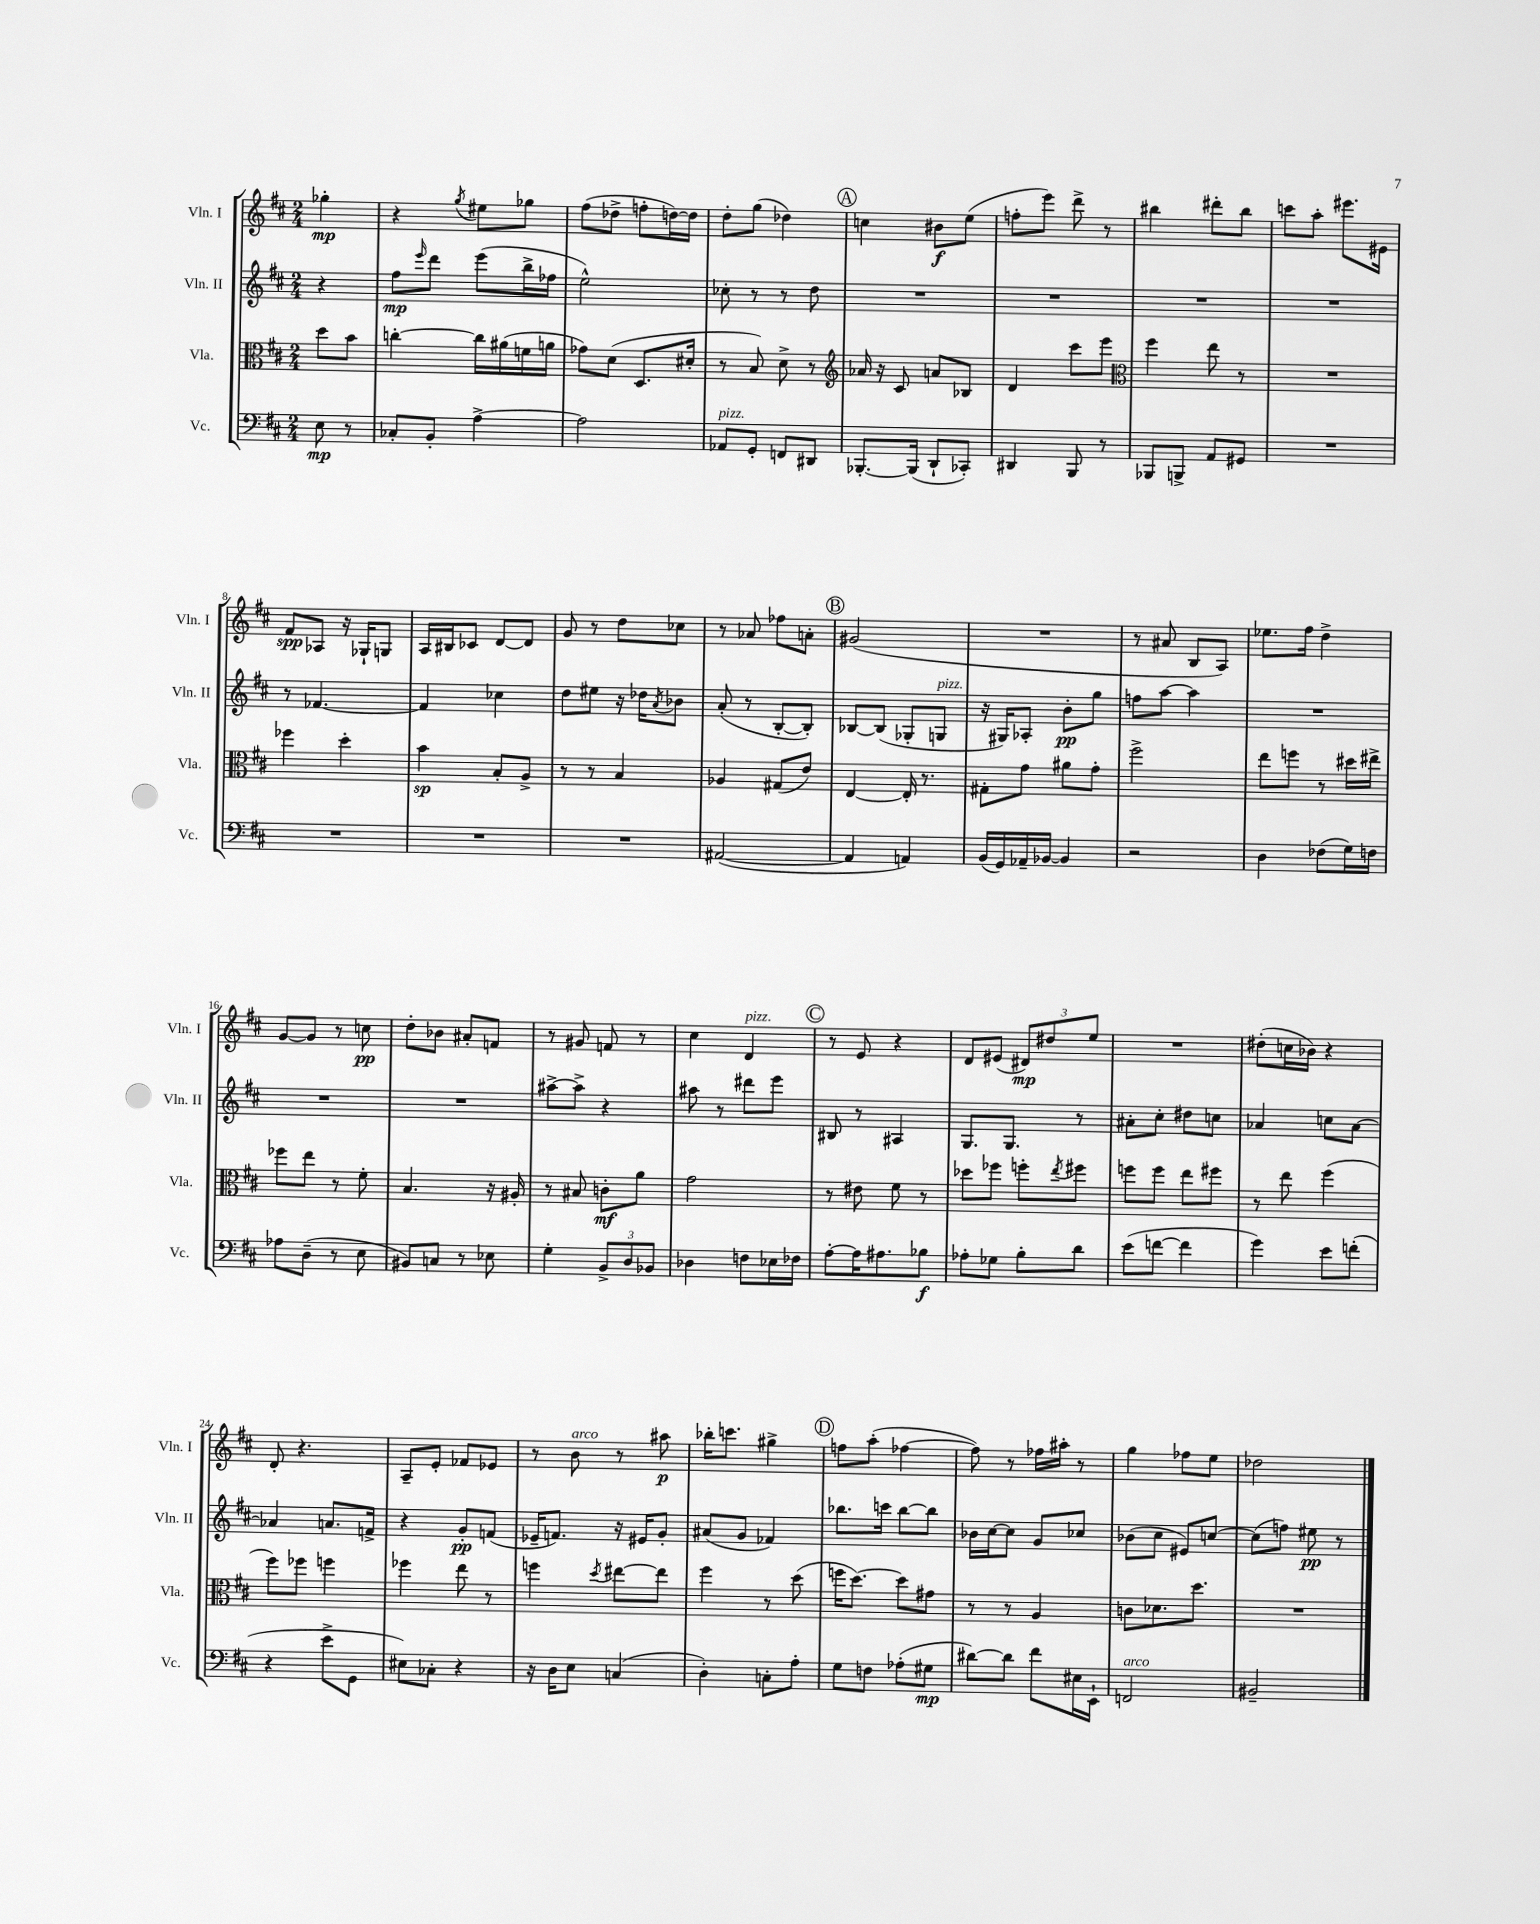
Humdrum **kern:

**kern	**kern	**kern	**kern
*staff4	*staff3	*staff2	*staff1
*clefF4	*clefC3	*clefG2	*clefG2
*k[f#c#]	*k[f#c#]	*k[f#c#]	*k[f#c#]
*M2/4	*M2/4	*M2/4	*M2/4
8E	8dd	4r	4gg-'
8r	8b	.	.
=	=	=	=
8C-'	[4cc'	8ff#	4r
.	.	16qqeee	.
8BB'	.	8ddd	.
.	.	.	8qgg
[4A^	16cc]	(8eee	8ee#
.	(16a#	.	.
.	16f	16bb^	8gg-
.	16a	16ff-	.
=	=	=	=
2A]	8g-)	2ee^^)	(8ff#
.	(8d	.	8dd-^
.	8.D	.	8ff'
.	.	.	[16dd)
.	16d#'	.	16dd]
=	=	=	=
8AA-	8r	8cc-'	8dd'
8GG'	8B)	8r	(8gg
8FF	8d^	8r	4dd-)
8DD#	8r	8dd	.
=	=	=	=
*	*clefG2	*	*
[8.BBB-'	16a-	2r	4cc
.	16r	.	.
.	8c#	.	.
(16BBB-]	.	.	.
8DD`	8a	.	8b#
8CC-')	8B-	.	(8ee
=	=	=	=
4DD#	4d	2r	8ff'
.	.	.	8eee)
8BBB	8ccc#	.	8ddd^
8r	8eee	.	8r
=	=	=	=
*	*clefC3	*	*
8BBB-	4ff#	2r	4bb#
8BBB^	.	.	.
8AA	8ee	.	8ddd#'
8GG#	8r	.	8bb#
=	=	=	=
2r	2r	2r	8ccc
.	.	.	8aa'
.	.	.	8.eee#
.	.	.	16e#
=	=	=	=
2r	4ff-	8r	8f#
.	.	[4.f-	8A-
.	4dd'	.	16r
.	.	.	16G-`
.	.	.	8G
=	=	=	=
2r	4b	4f-]	16A
.	.	.	16B#
.	.	.	8c-
.	8B'	4cc-	[8d
.	8A^	.	8d]
=	=	=	=
2r	8r	8dd	8g
.	8r	8ee#	8r
.	4B	16r	8dd
.	.	16dd-	.
.	.	8qa	.
.	.	8b-	8cc-
=	=	=	=
([2AA#	4A-	(8a'	8r
.	.	8r	8a-
.	(8G#	[8B'	8ff-
.	8e)	8B'])	8a'
=	=	=	=
4AA#]	[4E	[8B-	(2g#
.	.	(8B-]	.
4AA)	16E']	8G-'	.
.	8.r	.	.
.	.	8G	.
=	=	=	=
(16BB	8G#'	16r	2r
16GG)	.	16G#)	.
16AA-~	8g	8A-'	.
[16BB-	.	.	.
4BB-]	8a#	8b'	.
.	8g'	8gg	.
=	=	=	=
2r	2ff#^	8ff	8r
.	.	[8aa	8a#
.	.	4aa]	8B
.	.	.	8A)
=	=	=	=
4D	8ee	2r	8.ee-
.	8ff	.	.
.	.	.	16ff#
(8F-	8r	.	4dd^
16G)	16dd#	.	.
16F	16ee#^	.	.
=	=	=	=
8A-	8ff-	2r	[8g
(8D~	8ee	.	8g]
8r	8r	.	8r
8E	8f#'	.	8cc
=	=	=	=
8BB#)	4.B	2r	8dd'
8C	.	.	8b-
8r	.	.	8a#'
8E-	16r	.	8f
.	16A#'	.	.
=	=	=	=
4G'	8r	[8aa#^	8r
.	8B#	8aa#^]	8g#
12BB^	8c'	4r	8f
12D	.	.	.
.	8a	.	8r
12BB-	.	.	.
=	=	=	=
4D-	2g	8aa#	4cc#
.	.	8r	.
8F	.	8ddd#	4d
16E-	.	8eee	.
16F-	.	.	.
=	=	=	=
[8A'	8r	8B#	8r
16A]	8e#	8r	8e
8.A#	.	.	.
.	8f#	4A#	4r
8B-	8r	.	.
=	=	=	=
8A-'	8dd-	8.G	8d
8G-	8ff-	.	(8e#
.	.	8.G	.
8B'	8ff'	.	12d#)
.	.	.	12dd#
.	8qee	.	.
8d	8ff#	8r	.
.	.	.	12ee
=	=	=	=
(8e	8ff	8a#'	2r
[8f	8ff	8cc#'	.
4f]	8ee	8dd#	.
.	8ff#	8cc	.
=	=	=	=
4g)	8r	4a-	(8dd#'
.	8ee	.	16cc
.	.	.	16b-)
8e	(4ff#	8cc	4r
(8f'	.	[8a-	.
=	=	=	=
4r	8ff#)	4a-]	8d'
.	8ff-	.	4.r
8e^	4ff	8.a	.
8GG	.	.	.
.	.	16f^	.
=	=	=	=
8E#)	4ff-	4r	8A~
8C-'	.	.	8e'
4r	8ee	8g'	8f-
.	8r	(8f	8e-
=	=	=	=
16r	4ff	16e-~	8r
16D	.	8.f)	.
8E	.	.	8b
.	8qdd	.	.
(4C	[8ee#	16r	8r
.	.	16e#	.
.	8ee#]	8g'	8aa#
=	=	=	=
4D')	4ff#	(8a#	16bb-'
.	.	.	8.ccc
.	.	8g	.
8C'	8r	4f-)	4gg#^
8A'	(8dd	.	.
=	=	=	=
8G	16ff	8.bb-	8ff
.	[8.dd)	.	.
8F	.	.	(8aa'
.	.	16ccc	.
(8A-'	8dd]	[8bb-	[4ff-
8G#	8g#	8bb-]	.
=	=	=	=
[8d#)	8r	16b-	8ff-])
.	.	[16cc#	.
8d#]	8r	8cc#]	8r
8f#	4A	8g	16ff-
.	.	.	16aa#'
16E#	.	8cc-	8r
16EE`	.	.	.
=	=	=	=
2FF	8c	(8b-	4gg
.	8.d-	8cc#	.
.	.	8e#)	8ff-
.	8.dd	.	.
.	.	[8cc	8ee
=	=	=	=
2BB#~	2r	(8cc]	2dd-
.	.	8ff)	.
.	.	8ee#	.
.	.	8r	.
==	==	==	==
*-	*-	*-	*-
